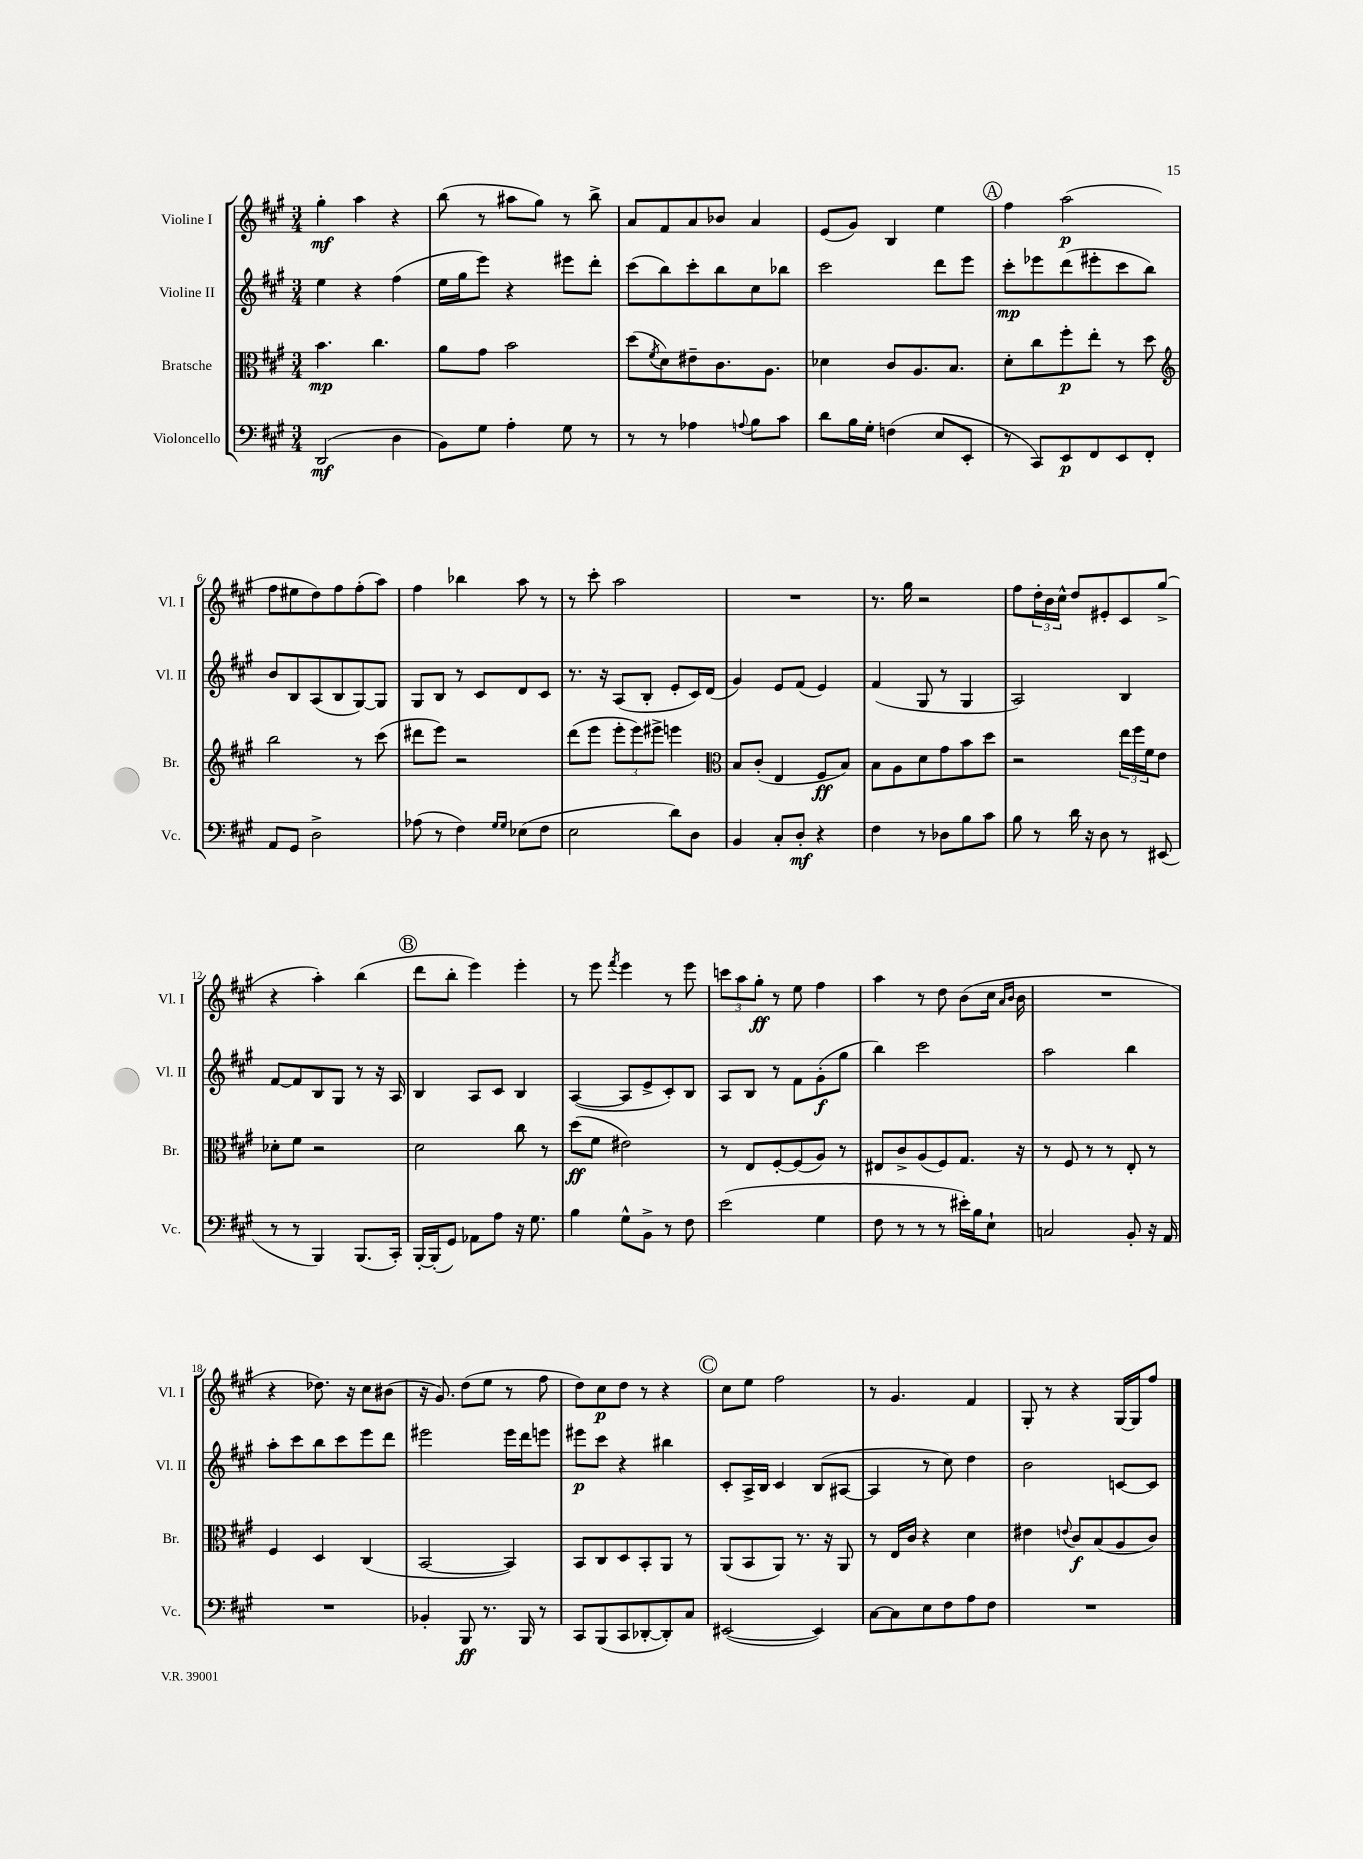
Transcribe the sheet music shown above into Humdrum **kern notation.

**kern	**kern	**kern	**kern
*staff4	*staff3	*staff2	*staff1
*clefF4	*clefC3	*clefG2	*clefG2
*k[f#c#g#]	*k[f#c#g#]	*k[f#c#g#]	*k[f#c#g#]
*M3/4	*M3/4	*M3/4	*M3/4
(2DD/	4.b\	4ee\	4gg#'\
.	.	4r	4aa\
.	4.cc#\	.	.
4D\	.	(4ff#\	4r
=	=	=	=
8BB\L)	8a\L	16ee\LL	(8bb\
.	.	16gg#\J	.
8G#\J	8g#\J	8eee\J)	8r
4A'\	2b\	4r	8aa#\L
.	.	.	8gg#\J)
8G#\	.	8eee#\L	8r
8r	.	8ddd'\J	8bb^\
=	=	=	=
8r	(8dd\L	(8ccc#\L	8a/L
.	8qf#/	.	.
8r	8d\)	8bb\)	8f#/
4A-\	8e#~\	8ccc#'\	8a/
.	8.c#\	8bb\	8b-/J
8qqA/	.	.	.
8B\L	.	8cc#\	4a/
.	8.A\J	.	.
8c#\J	.	8bb-\J	.
=	=	=	=
8d\L	4d-\	2ccc#\	(8e/L
16B\L	.	.	8g#/J)
16G#'\JJ	.	.	.
(4F\	8c#/L	.	4B/
.	8.A/	.	.
8E/L	.	8ddd\L	4ee\
.	8.B/J	.	.
8EE'/J	.	8eee\J	.
=	=	=	=
8r	8d'\L	8ccc#'\L	4ff#\
8CC#/L)	8cc#\	8eee-\	.
8EE/	8ff#'\	(8ddd\	(2aa\
8FF#/	8ee'\J	8eee#'\	.
8EE/	8r	8ccc#\	.
8FF#'/J	8dd\	8bb\J)	.
=	=	=	=
*	*clefG2	*	*
8AA/L	2bb\	8b/L	8ff#\L
8GG#/J	.	8B/	8ee#\
2D^\	.	(8A/	8dd\)
.	.	8B/	8ff#\
.	8r	[8G#/)	(8ff#'\
.	(8ccc#\	8G#/]J	8aa\J)
=	=	=	=
(8A-\	8ddd#\L	8G#/L	4ff#\
8r	8eee\J)	8B/J	.
4F#\)	2r	8r	4bb-\
.	.	8c#/L	.
16qqG#/LL	.	.	.
16qqG#/JJ	.	.	.
(8E-\L	.	8d/	8aa\
8F#\J	.	8c#/J	8r
=	=	=	=
2E\	(8ddd\L	8.r	8r
.	8eee\J	.	8ccc#'\
.	.	16r	.
.	12eee'\L	(8A/L	2aa\
.	12eee\)	.	.
.	.	8B'/J	.
.	12eee#^\J	.	.
8d\L)	4eee\	8e'/L	.
8D\J	.	16c#/L)	.
.	.	(16d/JJ	.
=	=	=	=
*	*clefC3	*	*
4BB/	8B/L	4g#/)	2.r
.	(8c#'/J	.	.
8C#'/L	4E/	8e/L	.
8D'/J	.	(8f#/J	.
4r	8F#/L	4e/)	.
.	8B/J)	.	.
=	=	=	=
4F#\	8B\L	(4f#/	8.r
.	8A\	.	.
.	.	.	16gg#\
8r	8d\	8G#/	2r
8D-\L	8g#\	8r	.
8B\	8b\	4G#/	.
8c#\J	8dd\J	.	.
=	=	=	=
8B\	2r	2A/)	8ff#\L
8r	.	.	24dd'\L
.	.	.	24b\
.	.	.	24cc#^^\JJ
16d\	.	.	8dd/L
16r	.	.	.
8D\	.	.	8e#'/
8r	24ee\LL	4B/	8c#/
.	24ff#\	.	.
.	24f#\J	.	.
(8EE#/	8e\J	.	(8gg#^/J
=	=	=	=
8r	8d-'\L	[8f#/L	4r
8r	8f#\J	8f#/]	.
4BBB/)	2r	8B/	4aa'\)
.	.	8G#/J	.
(8.BBB/L	.	8r	(4bb\
.	.	16r	.
16CC#'/Jk)	.	16A/	.
=	=	=	=
[16BBB'/LL	2d\	4B/	8ddd\L
(16BBB'/]J	.	.	.
8GG#/J)	.	.	8bb'\J
8AA-\L	.	8A/L	4eee\)
8A\J	.	8c#/J	.
16r	8cc#\	4B/	4eee'\
8.G#\	.	.	.
.	8r	.	.
=	=	=	=
4B\	(8dd\L	([4A/	8r
.	8f#\J	.	8eee\
.	.	.	8qfff#/
8G#^^\L	2e#\)	8A/]L	4eee\
8BB^\J	.	8e^/	.
8r	.	8c#'/)	8r
8F#\	.	8B/J	8eee\
=	=	=	=
(2e\	8r	8A/L	12ccc\L
.	.	.	12aa\
.	8E/L	8B/J	.
.	.	.	12gg#'\J
.	[8F#'/	8r	8r
.	(8F#/]	8f#\L	8ee\
4G#\	8A/J)	(8g#'\	4ff#\
.	8r	8gg#\J	.
=	=	=	=
8F#\	8E#/L	4bb\)	4aa\
8r	8c#^/	.	.
8r	(8A/	2ccc#\	8r
8r	8F#/)	.	8dd\
16e#'\LL)	8.G#/J	.	(8b\L
16B\J	.	.	.
8E`\J	.	.	16cc#\Jk
.	.	.	16qqa/LL
.	.	.	16qqb/JJ
.	16r	.	16b\
=	=	=	=
2C/	8r	2aa\	2.r
.	8F#/	.	.
.	8r	.	.
.	8r	.	.
8BB'/	8E'/	4bb\	.
16r	8r	.	.
16AA/	.	.	.
=	=	=	=
2.r	4F#/	8aa'\L	4r
.	.	8ccc#\	.
.	4D/	8bb\	8.dd-\)
.	.	8ccc#\	.
.	.	.	16r
.	(4C#/	8eee\	8cc#\L
.	.	8ddd\J	(8b#\J
=	=	=	=
4BB-'/	[2BB/	2eee#\	16r
.	.	.	8.g#/)
8BBB/	.	.	(8dd\L
8.r	.	.	8ee\J
.	4BB/])	16eee#\LL	8r
16BBB/	.	16ddd\J	.
8r	.	8eee\J	8ff#\
=	=	=	=
8CC#/L	8BB/L	8eee#\L	8dd\L)
(8BBB/	8C#/	8ccc#\J	8cc#\
8CC#/	8D/	4r	8dd\J
[8DD-'/	8BB'/	.	8r
8DD-'/])	8AA/J	4bb#\	4r
8C#/J	8r	.	.
=	=	=	=
([2EE#/	(8AA/L	8c#'/L	8cc#\L
.	8BB/	16A^/L	8ee\J
.	.	16B/JJ	.
.	8AA/J)	4c#/	2ff#\
.	8.r	.	.
4EE#/])	.	(8B/L	.
.	16r	.	.
.	8AA/	[8A#/J	.
=	=	=	=
[8C#\L	8r	4A#/]	8r
8C#\]	16E/LL	.	4.g#/
.	16c#/JJ	.	.
8E\	4r	8r	.
8F#\	.	8cc#\)	.
8A\	4d\	4dd\	4f#/
8F#\J	.	.	.
=	=	=	=
2.r	4e#\	2b\	8G#'/
.	.	.	8r
.	8qqe/	.	.
.	8c#/L	.	4r
.	(8B/	.	.
.	8A/	[8c/L	[16G#/LL
.	.	.	16G#/]J
.	8c#/J)	8c/]J	8ff#/J
==	==	==	==
*-	*-	*-	*-
